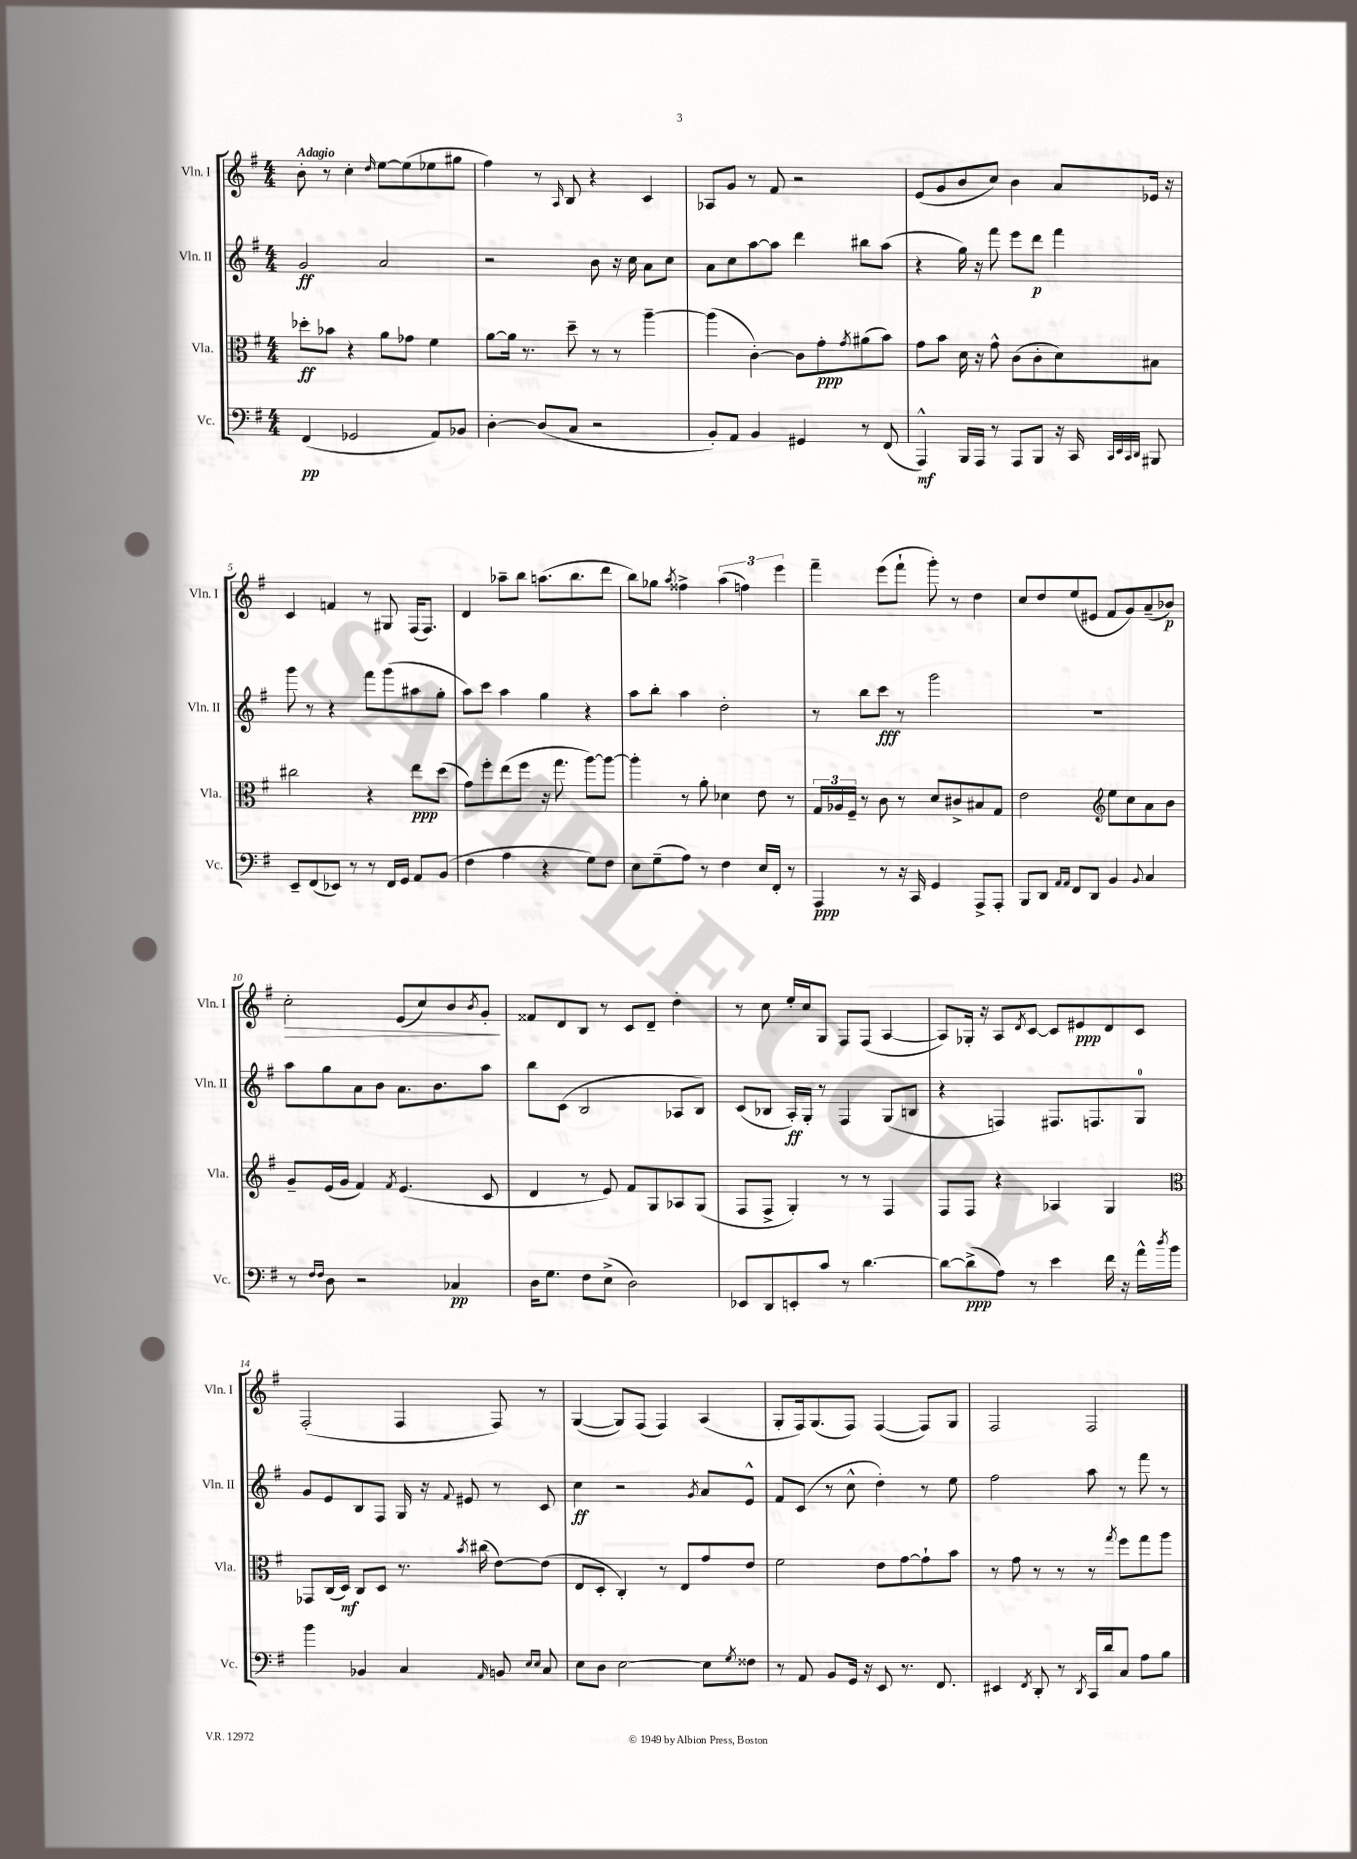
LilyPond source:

<<
\new StaffGroup <<
\new Staff = "s0" \with { instrumentName = "Vln. I" shortInstrumentName = "Vln. I" } {
    \clef treble \key g \major \numericTimeSignature \time 4/4 \tempo "Adagio"
    b'8-. r8 c''4-. \grace { d''16 } e''8~ e''8( ees''8 gis''8 |
    fis''4) r8 \grace { a16 } b8 r4 c'4 |
    aes8 g'8 r8 fis'8 r2 |
    e'8( g'8 b'8 c''8) b'4 a'8 ees'16 r16 |
    c'4 f'4 r8 gis8 fis16( fis8.) |
    d'4 aes''8-- b''8 a''8.( b''8. d'''8 |
    b''8) ges''8 \acciaccatura { a''8 } fisis''4-> \tuplet 3/2 { a''4( f''4) e'''4 } |
    fis'''4-- e'''8( fis'''8-! g'''8-.) r8 d''4 |
    c''8 d''8 e''8( eis'8 fis'8 g'8) a'8--( bes'8\p) |
    c''2-.\> e'8( c''8) b'8 \acciaccatura { b'8 } g'8-.\! |
    fisis'8 d'8 b8 r8 c'8 d'8-- d''4-. |
    r8 c''8 e''16-. c''16 g8 fis8 fis8( a4~ |
    a8) ges16-. r16 a8 \acciaccatura { d'8 } c'8~ c'8 eis'8\ppp d'8 c'8 |
    fis2-.( fis4 fis8) r8 |
    g4~( g8) fis8( fis4) a4( |
    g8-. fis16) g8.( fis8) fis4~( fis8) g8 |
    fis2 fis2 \bar "|." |
}
\new Staff = "s1" \with { instrumentName = "Vln. II" shortInstrumentName = "Vln. II" } {
    \clef treble \key g \major \numericTimeSignature \time 4/4
    g'2\ff a'2 |
    r2 b'8 r16 c''16 a'8 c''8 |
    a'8 c''8 a''8~ a''8 d'''4 bis''8 a''8( |
    r4 g''16) r16 fis'''8 e'''8 d'''8\p fis'''4 |
    g'''8 r8 r4 fis'''8 g'''8( ais''8 g''8-. |
    a''8) c'''8 a''4 g''4 r4 |
    a''8 b''8-. a''4 d''2-. |
    r8 b''8 c'''8\fff r8 g'''2 |
    R1 |
    a''8 g''8 a'8 b'8 a'8. b'8. a''8 |
    b''8 c'8( b2 aes8 b8) |
    c'8( bes8 a16-.\ff) g16-. r8 fis4 g8( b8 |
    r4 f4) fis8. f8. g8-0 |
    g'8 e'8 b8 fis8 g16 r16 \appoggiatura { fis'8 } eis'8 r8 c'8 |
    c''4\ff r2 \acciaccatura { g'8 } a'8 e'8-^ |
    fis'8 c'8( r8 c''8-^ d''4-.) r8 e''8 |
    fis''2 a''8 r8 fis'''8 r8 \bar "|." |
}
\new Staff = "s2" \with { instrumentName = "Vla." shortInstrumentName = "Vla." } {
    \clef alto \key g \major \numericTimeSignature \time 4/4
    des''8-.\ff bes'8 r4 a'8 ges'8 fis'4 |
    a'8~ a'16 r8. d''8-- r8 r8 a''4~-- |
    a''4( c'4~-.) c'8 g'8-.\ppp \acciaccatura { g'8 } ais'8( b'8) |
    g'8 b'8 d'16 r16 g'8-^ c'8( c'8-. d'8) bis8 |
    cis''2 r4 e''8\ppp d''8( |
    g'8) fis''8-. e''8( fis''8 r16 g''8. a''8~) a''8~ |
    a''4-. r8 a'8-. des'4 e'8 r8 |
    \tuplet 3/2 { g16 aes16 fis16-- } r8 c'8 r8 d'8 cis'8-> bis8 g8 |
    e'2 \clef treble e''8 c''8 a'8 b'8 |
    g'8-- e'16( g'16 fis'4) \acciaccatura { fis'8 } e'4.( c'8 |
    d'4 r8 e'8) fis'8 g8 aes8 g8( |
    fis8 fis8-> g4-.) r8 r8 fis4 |
    fis8 fis8 r4 aes4 g4 |
    \clef alto ges,8 c16( d16\mf) c8 d8 r8. \acciaccatura { b'8 } cis''16( e'8~) e'8( |
    e8 d8-. c4-.) r8 e8 g'8 e'8 |
    fis'2 e'8 g'8~ g'8-! b'8 |
    r8 g'8 r8 r8 r8 \acciaccatura { g''8 } fis''8 g''8 a''8 \bar "|." |
}
\new Staff = "s3" \with { instrumentName = "Vc." shortInstrumentName = "Vc." } {
    \clef bass \key g \major \numericTimeSignature \time 4/4
    fis,4\pp( ges,2 a,8) bes,8 |
    d4~-. d8( c8 r2 |
    b,8-.) a,8 b,4 gis,4 r8 fis,8( |
    a,,4-^\mf) b,,16 a,,16 r8 a,,8 b,,8 r16 c,16 \grace { c,32 e,32 c,32 d,32 } bis,,8 |
    e,8-- fis,8( ees,8) r8 r8 fis,16 g,16 a,8 b,8( |
    fis4 a4 r4 g8) fis8 |
    e8 g8--( a8) r8 fis4 e16 fis,16-. r8 |
    a,,4\ppp r8 r16 c,16 g,4 a,,8-> a,,8-. |
    b,,8 d,8 \grace { a,16 a,16 } fis,8 d,8 b,4 \appoggiatura { b,8 } c4 |
    r8 \grace { fis16 fis16 } d8 r2 ces4\pp |
    d16 g8. fis8 e8->( d2) |
    ees,8 d,8 e,8-. c'8 r8 d'4.~ |
    d'8~ d'8->\ppp( a8) r8 e'4 fis'16 r16 a'16-^ \acciaccatura { d''8 } b'16 |
    b'4 bes,4 c4 \grace { a,16 } b,8 \grace { e16 e16 } c8 |
    e8 d8 e2~ e8 \acciaccatura { g8 } fisis8 |
    r8 a,8 b,8 g,16 r16 e,8 r8. fis,8. |
    eis,4 \acciaccatura { fis,8 } d,8-. r8 \acciaccatura { d,8 } c,16 d'16 c8 a8 b8 \bar "|." |
}
>>
>>
